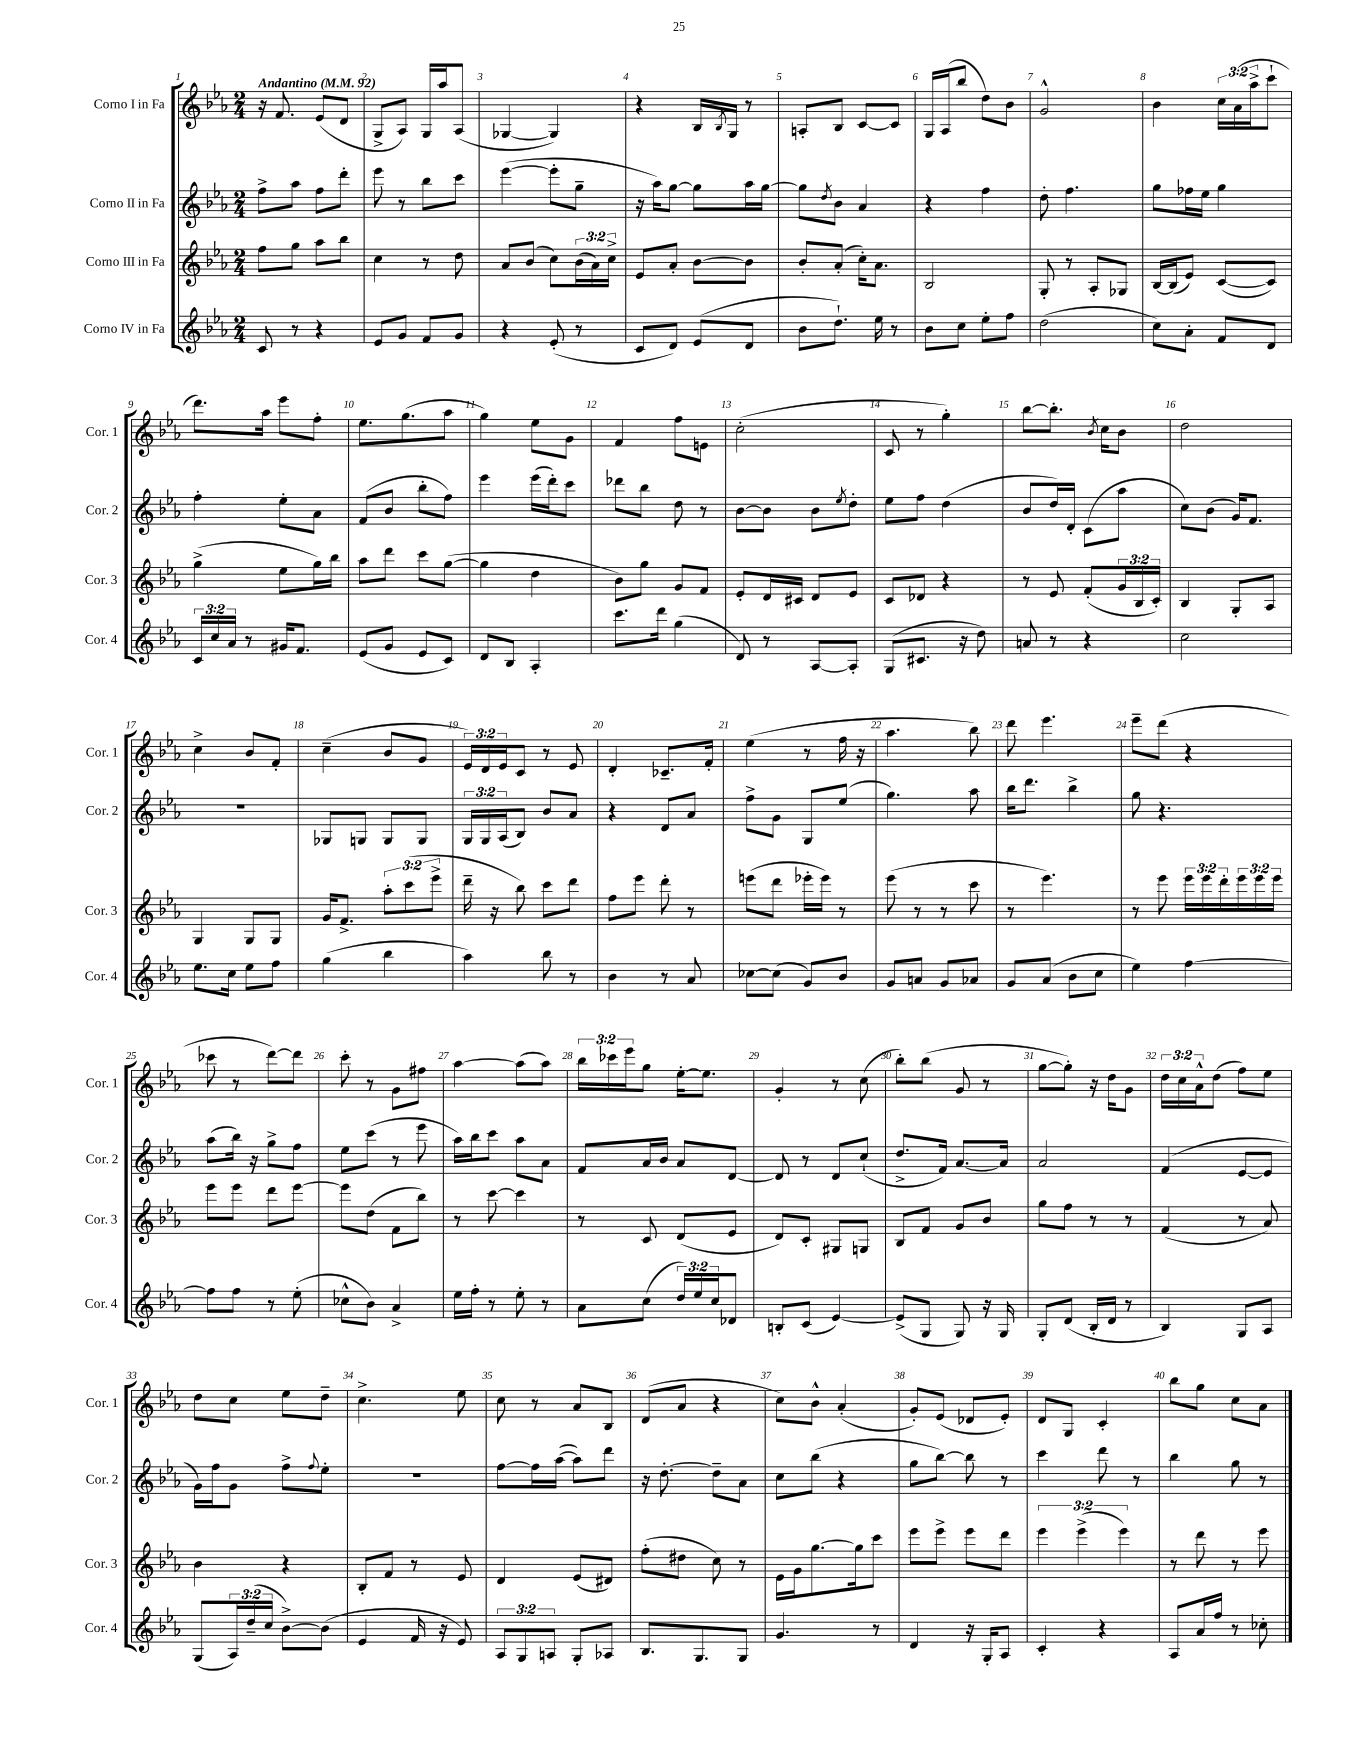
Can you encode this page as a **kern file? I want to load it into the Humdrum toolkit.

**kern	**kern	**kern	**kern
*staff4	*staff3	*staff2	*staff1
*clefG2	*clefG2	*clefG2	*clefG2
*k[b-e-a-]	*k[b-e-a-]	*k[b-e-a-]	*k[b-e-a-]
*M2/4	*M2/4	*M2/4	*M2/4
*MM92	*MM92	*MM92	*MM92
8c	8ff	8ff^	16r
.	.	.	8.f
8r	8gg	8aa-	.
4r	8aa-	8ff	(8e-
.	8bb-	8ddd'	8d
=	=	=	=
8e-	4cc	8eee-	8G^
8g	.	8r	8A-)
8f	8r	8bb-	16G
.	.	.	16aa-
8g	8dd	8ccc	(8A-
=	=	=	=
4r	8a-	([4eee-	[4G-
.	(8b-	.	.
(8e-'	8cc)	8eee-']	4G-])
8r	(24b-	8gg~	.
.	24a-)	.	.
.	24cc^	.	.
=	=	=	=
8c	8e-	16r	4r
.	.	16aa-)	.
8d)	8a-'	[8gg	.
(8e-	[8b-	8gg]	16B-
.	.	.	8qB-
.	.	.	16G
8d	8b-]	16aa-	8r
.	.	[16gg	.
=	=	=	=
8b-	8b-'	8gg]	8A'
.	.	8qdd	.
8.dd`)	(8a-'	8b-	8B-
.	16cc')	4a-	[8c
16ee-	8.a-	.	.
8r	.	.	8c]
=	=	=	=
8b-	2B-	4r	16G
.	.	.	(16A-
8cc	.	.	8bb-
8ee-'	.	4ff	8dd)
8ff	.	.	8b-
=	=	=	=
(2dd	8G'	8dd'	2g^^
.	8r	4.ff	.
.	8A-'	.	.
.	8G-	.	.
=	=	=	=
8cc)	[16B-	8gg	4b-
.	(16B-]	.	.
8a-'	8e-)	16ff-	.
.	.	16ee-	.
8f	([8c	4gg	24cc
.	.	.	(24a-
.	.	.	24aa-^
8d	8c])	.	8ccc`
=	=	=	=
24c	(4gg^	4ff'	8.ddd)
24cc	.	.	.
24a-	.	.	.
8r	.	.	.
.	.	.	16aa-
16g#	8ee-	8ee-'	8eee-
8.f	.	.	.
.	16gg)	8a-	8ff'
.	16bb-	.	.
=	=	=	=
(8e-	8aa-	(8f	8.ee-
8g	8ddd	8b-	.
.	.	.	(8.gg
8e-	8ccc	8bb-'	.
8c)	([8gg	8ff)	8aa-
=	=	=	=
8d	4gg]	4eee-	4gg)
8B-	.	.	.
4A-'	4dd	(16eee-	8ee-
.	.	16ddd')	.
.	.	8ccc	8g
=	=	=	=
8.ccc	8b-)	8ddd-	4f
.	8gg	8bb-	.
16ddd	.	.	.
(4gg	8g	8dd	8ff
.	8f	8r	8e
=	=	=	=
8d)	8e-'	[8b-	(2cc'
8r	16d	8b-]	.
.	16c#	.	.
[8A-	8d	8b-	.
.	.	8qee-	.
8A-']	8e-	8dd'	.
=	=	=	=
(8G	8c	8ee-	8c
8.c#	8d-	8ff	8r
.	4r	(4dd	4gg')
16r	.	.	.
8dd)	.	.	.
=	=	=	=
8a	8r	8b-	[8bb-
8r	8e-	16dd)	8.bb-']
.	.	16d'	.
4r	(8f'	(8c	.
.	.	.	8qb-
.	.	.	16cc
.	24g	8aa-	8b-
.	24B-	.	.
.	24c')	.	.
=	=	=	=
2cc	4B-	8cc)	2dd
.	.	(8b-	.
.	8G'	16g)	.
.	.	8.f	.
.	8A-	.	.
=	=	=	=
8.ee-	4G	2r	4cc^
16cc	.	.	.
8ee-	8G	.	8b-
8ff	8G	.	8f'
=	=	=	=
(4gg	16g	8G-	(4cc~
.	8.f^	.	.
.	.	8G	.
4bb-	12aa-'	8G	8b-
.	(12ccc	.	.
.	.	8G	8g
.	12eee-^	.	.
=	=	=	=
4aa-)	16ddd~	24G	24e-)
.	.	24G	24d
.	16r	.	.
.	.	(24A-	24e-
.	8bb-)	8B-)	8c
8bb-	8ccc	8b-	8r
8r	8ddd	8a-	8e-
=	=	=	=
4b-	8ff	4r	4d'
.	8eee-	.	.
8r	8ddd'	8d	8.c-~
8a-	8r	8a-	.
.	.	.	16f'
=	=	=	=
[8cc-	(8eee	8ff^	(4ee-
(8cc-]	8ddd	8g	.
8g)	16eee-'	8G	8r
.	16eee-)	.	.
8b-	8r	(8ee-	16ff
.	.	.	16r
=	=	=	=
8g	(8eee-	4.gg)	4.aa-
8a	8r	.	.
8g	8r	.	.
8a-	8ccc	8aa-	8bb-)
=	=	=	=
8g	8r	16bb-	8ddd
.	.	8.ddd	.
(8a-	4.eee-)	.	4.eee-
8b-	.	4bb-^	.
8cc	.	.	.
=	=	=	=
4ee-)	8r	8gg	8eee-~
.	8eee-	4.r	(8ddd
[4ff	24eee-	.	4r
.	24eee-	.	.
.	24ddd'	.	.
.	24eee-	.	.
.	24eee-	.	.
.	24eee-	.	.
=	=	=	=
8ff]	8eee-	(8aa-	8ccc-
8ff	8eee-	16bb-)	8r
.	.	16r	.
8r	8ddd	8gg^	[8ddd)
(8ee-'	[8eee-	8ff	8ddd]
=	=	=	=
8cc-^^	8eee-]	8ee-	8ccc'
8b-)	(8dd	(8ccc	8r
4a-^	8f	8r	8g
.	8bb-)	8eee-	8ff#
=	=	=	=
16ee-	8r	16aa-)	[4aa-
16ff'	.	16bb-	.
8r	[8ccc	8ccc	.
8ee-'	4ccc]	8aa-	(8aa-]
8r	.	8a-	8aa-)
=	=	=	=
8a-	8r	8f	24bb-
.	.	.	24ccc-
.	.	.	24eee-
(8cc	8c	16a-	8gg
.	.	16b-	.
24dd)	(8d	8a-	[16ee-'
24ee-	.	.	.
.	.	.	8.ee-]
24cc	.	.	.
8d-	8e-	[8d	.
=	=	=	=
8B'	8d)	8d]	4g'
(8c	8c'	8r	.
[4e-)	8G#	8d	8r
.	8G	(8cc`	(8cc
=	=	=	=
(8e-^]	8B-	8.dd^	8bb-')
8G	8f	.	(8bb-
.	.	16f)	.
8G)	8g	[8.a-	8g
16r	8b-	.	8r
16G	.	16a-]	.
=	=	=	=
8G'	8gg	2a-	[8gg
(8d	8ff	.	8gg'])
16B-'	8r	.	16r
16d	.	.	16dd
8r	8r	.	8g
=	=	=	=
4B-)	(4f	(4f	24dd
.	.	.	24cc
.	.	.	24a-^^
.	.	.	(8dd
8G	8r	[8e-	8ff)
8A-	8a-)	8e-]	8ee-
=	=	=	=
(8G	4b-	16g)	8dd
.	.	16ff	.
24A-)	.	8g	8cc
(24dd~	.	.	.
24cc	.	.	.
[8b-^)	4r	8ff^	8ee-
.	.	8qqff	.
(8b-]	.	8ee-'	8dd~
=	=	=	=
4e-	8B-'	2r	4.cc^
.	8f	.	.
16f	8r	.	.
16r	.	.	.
8e-)	8e-	.	8ee-
=	=	=	=
12A-	4d	[8ff	8cc
12G	.	.	.
.	.	16ff]	8r
12A	.	.	.
.	.	([16aa-	.
8G'	(8e-	8aa-])	8a-
8A-	8d#)	8ddd	8B-
=	=	=	=
8.B-	(8ff'	16r	(8d
.	.	[8.dd'	.
.	8dd#	.	8a-
8.G	.	.	.
.	8cc)	8dd~]	4r
8G	8r	8a-	.
=	=	=	=
4.g	16e-	8cc	8cc)
.	16g	.	.
.	[8.gg	(8bb-	8b-^^
.	.	4r	(4a-'
.	16gg]	.	.
8r	8ccc	.	.
=	=	=	=
4d	8eee-	8gg	8g')
.	8eee-^	[8bb-)	(8e-
16r	8eee-	8bb-]	8d-
16G'	.	.	.
8A-	8ddd	8r	8e-')
=	=	=	=
4c'	6eee-	4ccc	8d
.	.	.	8G
.	(6eee-^	.	.
4r	.	8ddd	4c'
.	6eee-)	.	.
.	.	8r	.
=	=	=	=
8A-	8r	4bb-	8bb-
16a-	8ddd	.	8gg
16ff	.	.	.
8r	8r	8gg	8cc
8cc-'	8eee-	8r	8a-
==	==	==	==
*-	*-	*-	*-
